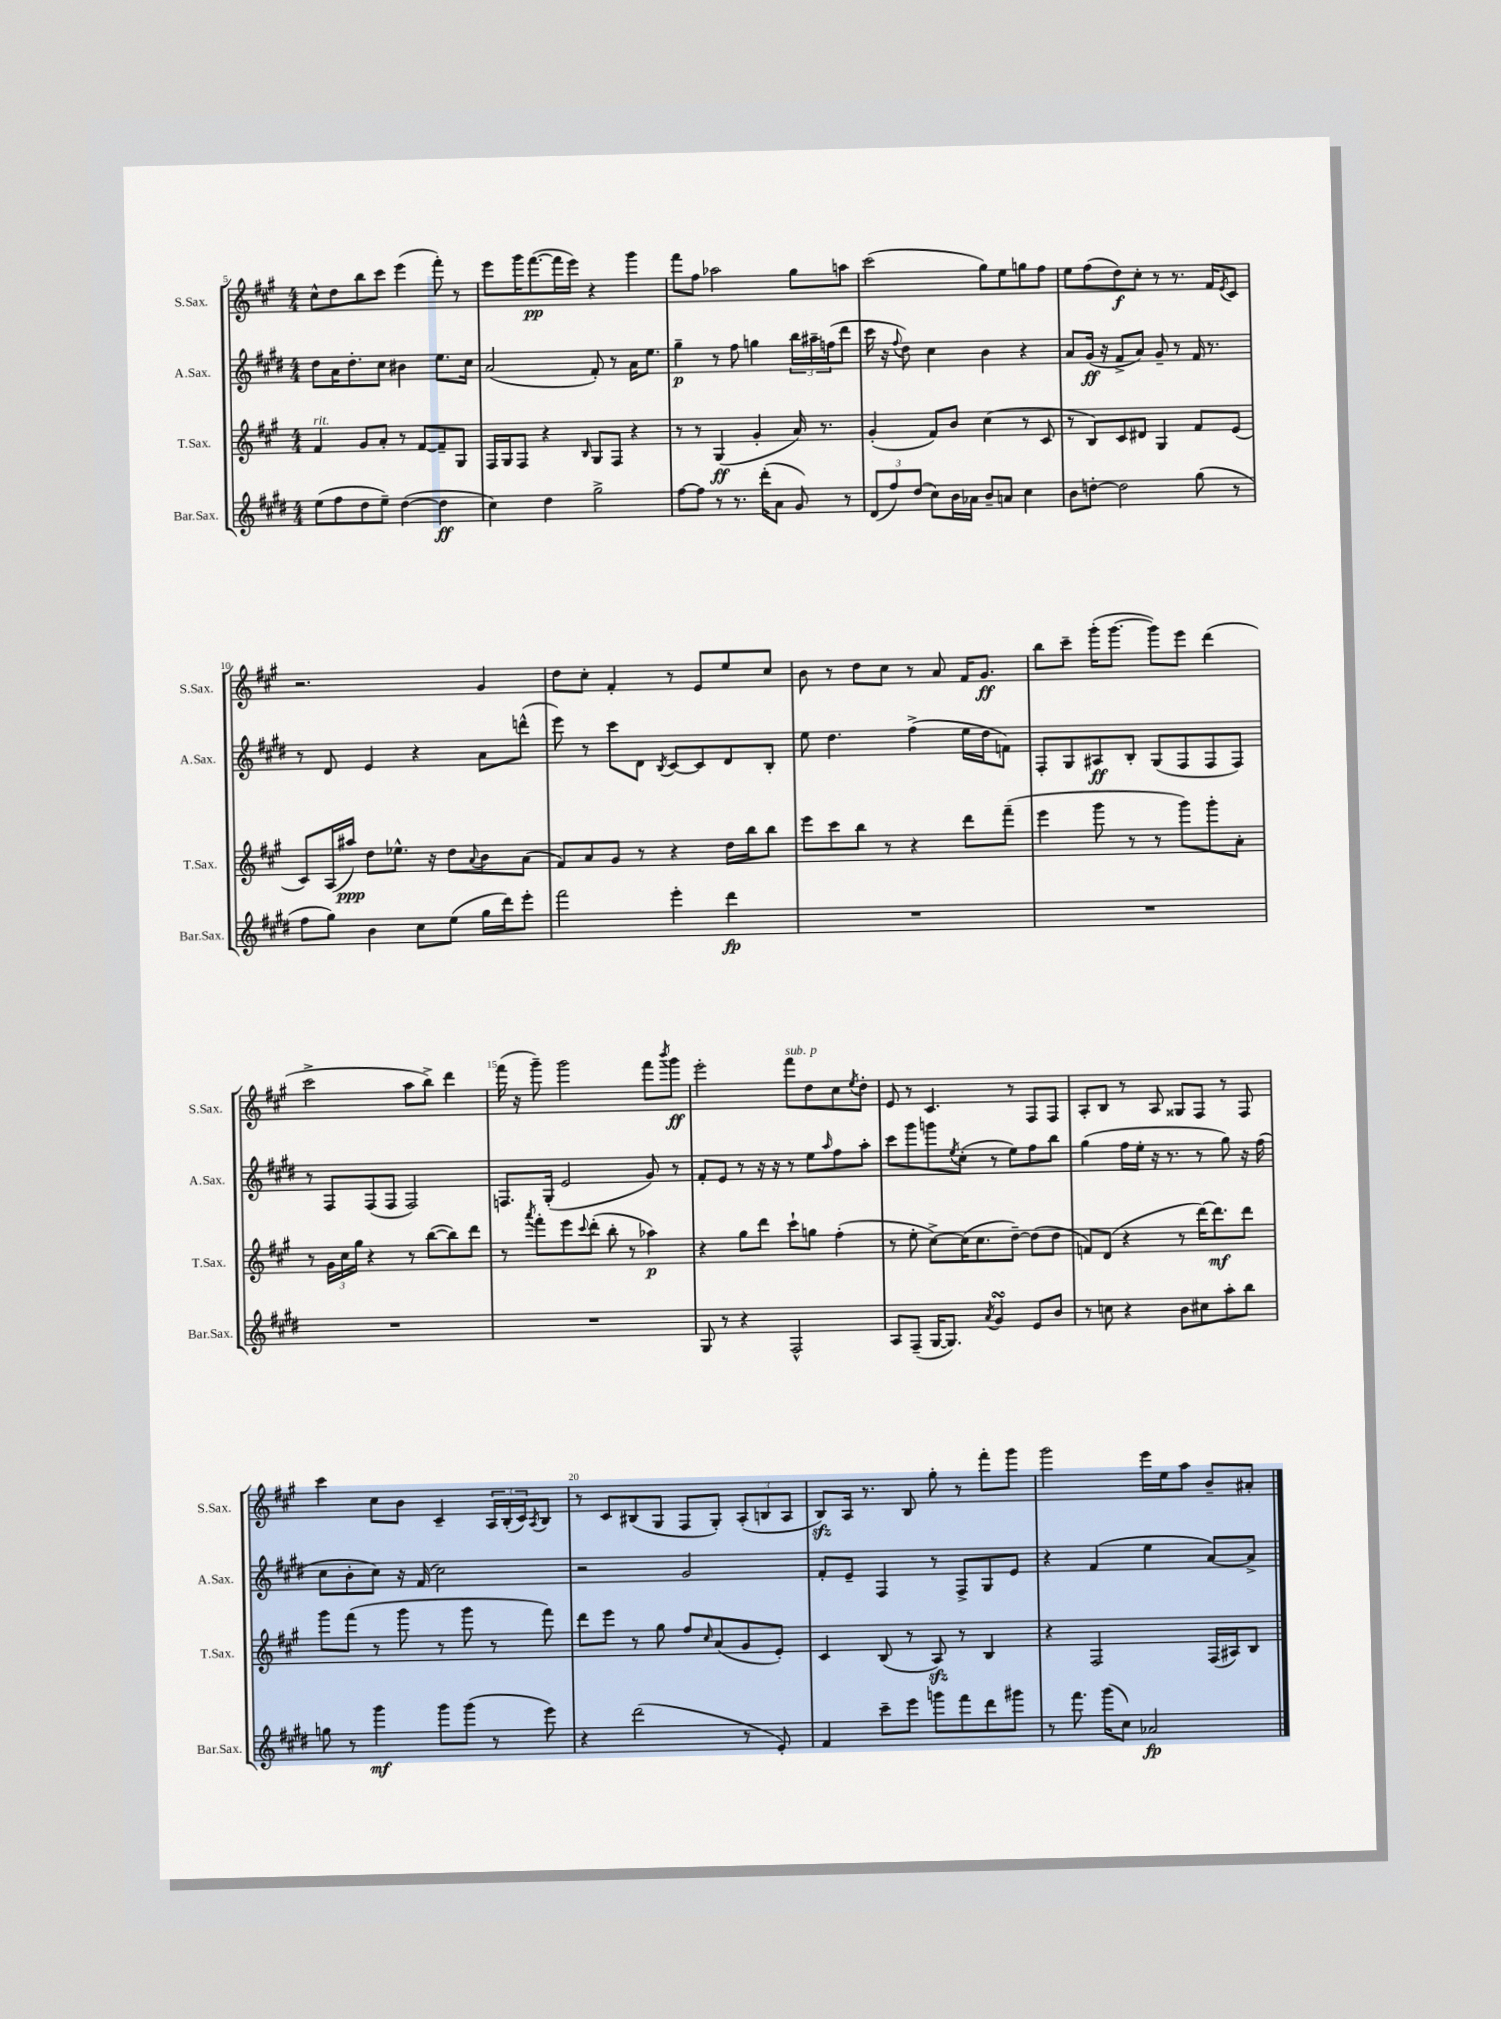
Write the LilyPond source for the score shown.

<<
\new StaffGroup <<
\new Staff = "s0" \with { instrumentName = "S.Sax." shortInstrumentName = "S.Sax." } {
    \clef treble \key a \major \numericTimeSignature \time 4/4
    cis''8-^ d''8 b''8 cis'''8 e'''4( fis'''8-.) r8 |
    e'''8 gis'''16 fis'''8.~\pp( fis'''16 e'''16) r4 gis'''4 |
    fis'''8 fis''8 aes''2 gis''8 a''8 |
    cis'''2( gis''8) e''8 g''8 fis''8 |
    e''8 fis''8( d''8\f) cis''8-. r8 r8. fis'16 \acciaccatura { e'8 } cis'8 |
    r2. gis'4 |
    d''8 cis''8-. fis'4-. r8 e'8 e''8 cis''8 |
    b'8 r8 d''8 cis''8 r8 a'8 fis'16 gis'8.\ff |
    b''8 cis'''8-- gis'''16-.( gis'''8.~ gis'''8) e'''8 d'''4( |
    cis'''2-> a''8 b''8->) d'''4 |
    fis'''16( r16 gis'''8--) gis'''2 fis'''8 \acciaccatura { b'''8 } gis'''8\ff |
    e'''2-. fis'''8^\markup { \italic "sub. p" } d''8 cis''8 \acciaccatura { e''8 } d''8-. |
    e'8 r8 cis'4. r8 fis8 fis8 |
    a8-. b8 r8 a8 gisis8 fis8 r8 fis8 |
    cis'''4 cis''8 b'8 cis'4-- \tuplet 3/2 { a16 b16-.( cis'16) } \acciaccatura { a8 } b8 |
    r8 cis'8 bis8( gis8 fis8 gis8-.) \tuplet 3/2 { a8-.( b8 a8 } |
    b8\sfz) a16 r8. b8 gis''8-. r8 fis'''8-. gis'''8 |
    gis'''2 e'''16 e''16 a''8 b'8-- ais'8-. \bar "|." |
}
\new Staff = "s1" \with { instrumentName = "A.Sax." shortInstrumentName = "A.Sax." } {
    \clef treble \key e \major \numericTimeSignature \time 4/4
    dis''8 a'16 dis''8.-. cis''8 bis'4 e''8. cis''16 |
    a'2( fis'8-.) r8 a'16 e''8. |
    gis''4--\p r8 fis''8 g''4 \tuplet 3/2 { b''16 ais''16-- f''16( } dis'''8 |
    cis'''16 r16 \appoggiatura { fis''8 } dis''8) cis''4 b'4 r4 |
    a'8 gis'16\ff( r16 fis'8-> a'8) gis'8-- r8 fis'16 r8. |
    r8 dis'8 e'4 r4 a'8 d'''8-^( |
    e'''8) r8 cis'''8 dis'8 \acciaccatura { b8 } cis'8~ cis'8 dis'8 b8-. |
    e''8 dis''4. fis''4->( e''16 dis''16 f'8) |
    fis8-. gis8 ais8\ff b8-. gis8( fis8 fis8 fis8) |
    r8 fis8 fis8( fis8 fis2) |
    f8. gis16-.( e'2 gis'8) r8 |
    fis'8-. e'8 r8 r16 r16 r8 e''8 \grace { a''16 } fis''8 a''8-. |
    cis'''8 gis'''8 g'''8 \acciaccatura { e''8 } cis''8-.( r8 e''8) fis''8 b''8 |
    gis''4( fis''16 e''16-. r16 r8. r8 gis''8) r16 fis''16( |
    cis''8 b'8-. cis''8) r16 fis'16( cis''2) |
    r2 gis'2 |
    fis'8-. e'8-- fis4 r8 fis8-> gis8 e'8 |
    r4 fis'4( e''4 a'8~) a'8-> \bar "|." |
}
\new Staff = "s2" \with { instrumentName = "T.Sax." shortInstrumentName = "T.Sax." } {
    \clef treble \key a \major \numericTimeSignature \time 4/4
    fis'4^\markup { \italic "rit." } gis'8 a'8-. r8 fis'8~ fis'8-- gis8 |
    fis16 gis16 fis8 r4 \grace { b16 } gis8 fis8 r4 |
    r8 r8 gis4\ff( gis'4-. a'16) r8. |
    gis'4-.( fis'8) b'8 cis''4( r8 cis'8 |
    r8 b8) cis'8 dis'8 gis4 fis'8 e'8( |
    cis'8) a16( ais''16\ppp) d''8 ees''8.-^ r16 d''8 \appoggiatura { a'8 } b'8 a'8( |
    fis'8) a'8 gis'8 r8 r4 d''16 b''16 b''8 |
    e'''8 cis'''8 b''8 r8 r4 d'''8 fis'''8--( |
    e'''4 gis'''8 r8 r8 gis'''8) gis'''8-. a'8-. |
    r8 \tuplet 3/2 { gis'16 cis''16 gis''16 } r4 r8 b''8~( b''8) d'''8 |
    r8 \acciaccatura { a'''8 } fis'''8-. e'''8 \appoggiatura { cis'''8 } d'''8-.( b''8-. r8 aes''4\p) |
    r4 gis''8 d'''8 cis'''8-! g''8 fis''4-.( |
    r8 e''8-. cis''8~->) cis''16( cis''8. d''8~--) d''8( d''8 |
    f'8) d'8( r4 r8 d'''16~) d'''8.\mf d'''8 |
    gis'''8 fis'''8( r8 gis'''8 r8 gis'''8 r8 fis'''8) |
    d'''8 e'''8 r8 gis''8 fis''8 \grace { cis''16 } a'8( gis'8 e'8-.) |
    cis'4 b8( r8 a8\sfz) r8 b4 |
    r4 fis2 fis16( ais16) b8 \bar "|." |
}
\new Staff = "s3" \with { instrumentName = "Bar.Sax." shortInstrumentName = "Bar.Sax." } {
    \clef treble \key e \major \numericTimeSignature \time 4/4
    e''8( fis''8 dis''8 e''8--) dis''4~( dis''4\ff |
    cis''4) dis''4 gis''2-> |
    fis''8~ fis''8 r8 r8. dis'''16-.( a'8 gis'8) r8 |
    \tuplet 3/2 { dis'8( fis''8) dis''8( } cis''8) b'16 aes'16 b'8-- a'8 cis''4 |
    b'8 d''8~-. d''2 gis''8( r8 |
    fis''8 gis''8) b'4 cis''8 e''8( gis''16 dis'''16) e'''8-. |
    fis'''2 e'''4-. dis'''4\fp |
    R1 |
    R1 |
    R1 |
    R1 |
    gis8 r8 r4 fis2-^ |
    a8 fis8--( gis16~ gis8.) \acciaccatura { a'8 } gis'4\turn e'8 b'8 |
    r8 c''8 r4 b'8 cis''8 a''8-. b''8 |
    g''8 r8 gis'''4\mf gis'''8 gis'''8( r8 e'''8) |
    r4 dis'''2( r8 e'8-.) |
    fis'4 cis'''8-- e'''8 g'''8 fis'''8 dis'''8 gis'''8 |
    r8 fis'''8. gis'''16( cis''8) aes'2\fp \bar "|." |
}
>>
>>
\layout { \context { \Score currentBarNumber = #5 \override BarNumber.break-visibility = ##(#f #t #t) barNumberVisibility = #(every-nth-bar-number-visible 5) } }
